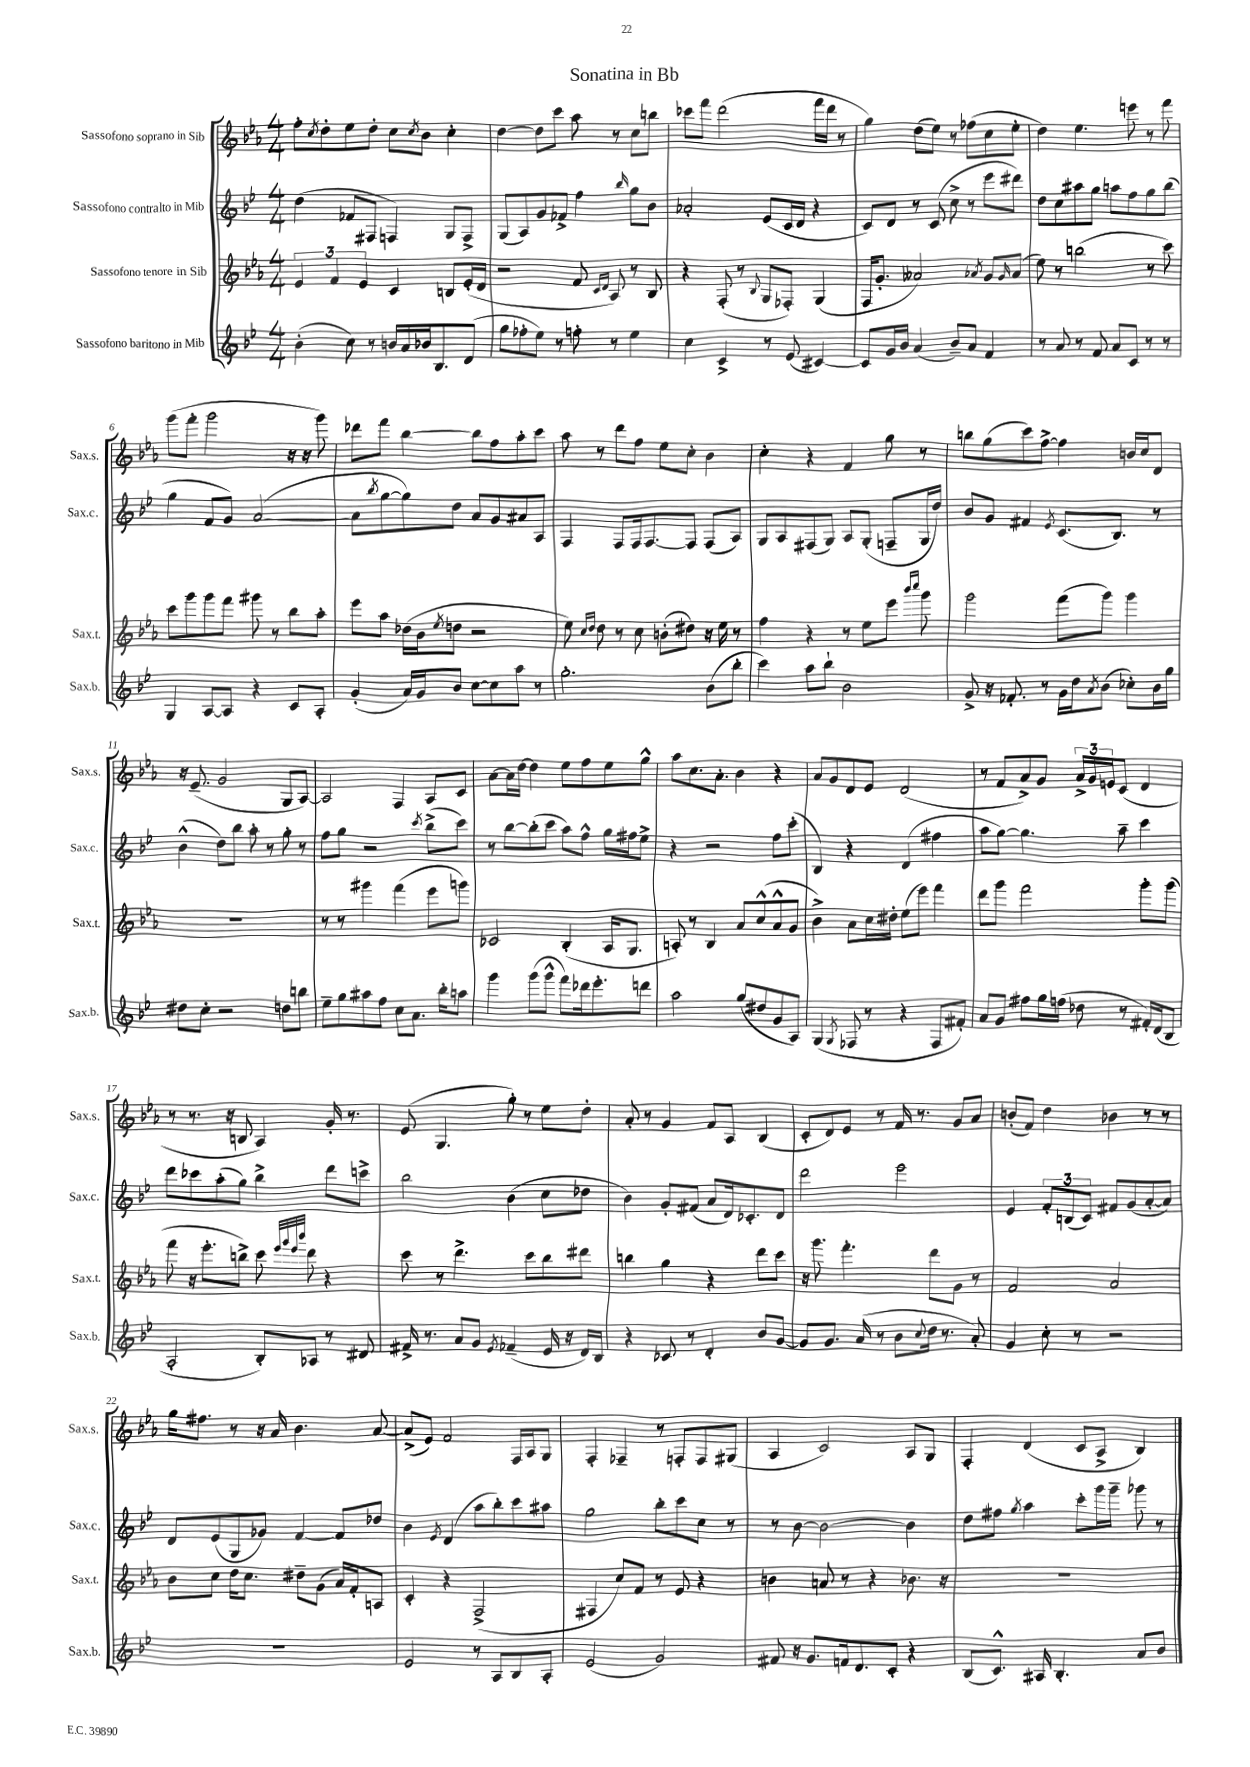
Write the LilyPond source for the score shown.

\header { title = "Sonatina in Bb" }
<<
\new StaffGroup <<
\new Staff = "s0" \with { instrumentName = "Sassofono soprano in Sib" shortInstrumentName = "Sax.s." } {
    \clef treble \key ees \major \numericTimeSignature \time 4/4
    f''8-. \acciaccatura { c''8 } d''8-. ees''8 d''8-. c''8 \acciaccatura { c''8 } bes'8 c''4-. |
    d''4~ d''8 c'''8 aes''8 r8 c''8 b''8 |
    ces'''8 f'''8 d'''2( f'''16 d'''16 r8 |
    g''4) d''8( ees''8) r8 fes''8( c''8 ees''8-. |
    d''4) ees''4. e'''8 r8 f'''8 |
    g'''8( f'''8-. g'''2 r16 r16 g'''8) |
    des'''8 f'''8 bes''4~ bes''8 f''8 aes''8-. c'''8 |
    aes''8 r8 d'''8 f''8 ees''8 c''8-. bes'4 |
    c''4-. r4 f'4 g''8 r8 |
    b''8 g''8( c'''8) f''8~-> f''4 b'16 c''16 d'8 |
    r16 ees'8.--( g'2 g8 aes8~) |
    aes2 f4 aes8 c'8 |
    aes'8~ aes'16 d''16~ d''4 ees''8 f''8 ees''8 g''8-^ |
    aes''8 c''8. aes'8.-. bes'4 r4 |
    aes'8 g'8 d'8 ees'8 d'2( |
    r8 f'8 aes'8->) g'8 \tuplet 3/2 { aes'16-> g'16 e'16 } c'8( d'4 |
    r8 r8. r16 b8 aes4) g'16-. r8. |
    ees'8( g4. g''8-.) r8 ees''8 d''8-. |
    aes'8-. r8 g'4 f'8 aes8 bes4( |
    c'8-. d'8) ees'8 r8 f'16 r8. g'8 aes'8 |
    b'8-.( f'8) d''4 bes'4 r8 r8 |
    g''16 fis''8. r8 r16 aes'16 bes'4. aes'8~ |
    aes'8->( ees'8) f'2 f16 aes16 g8 |
    f4-. fes4-- r8 f8-. f8 gis8( |
    aes4 c'2) aes8 g8 |
    f4-. d'4( c'8 aes8-> bes4) \bar "|." |
}
\new Staff = "s1" \with { instrumentName = "Sassofono contralto in Mib" shortInstrumentName = "Sax.c." } {
    \clef treble \key bes \major \numericTimeSignature \time 4/4
    d''4( fes'8 fis8 f4) g8 f8-> |
    g8( a8) g'8 fes'8-> f''4 \grace { bes''16 } g''8 bes'8 |
    aes'2-. ees'8( c'16 d'16 r4 |
    c'8) d'8 r8 c'8( c''8-> r8 ees'''8 dis'''8) |
    d''8 c''8 ais''8 g''8 a''8 f''8 g''8 bes''8( |
    g''4 f'8 g'8) a'2~( |
    a'8 \acciaccatura { bes''8 } g''8~ g''8) d''8 a'8 g'8 ais'8 a8 |
    f4 f8 f16 f8.~ f8 f8( a8) |
    g8 a8 fis8( g8) a8 g8-.( f8-- g16 d''16) |
    bes'8 g'8 fis'4 \acciaccatura { ees'8 } c'8.( bes8.) r8 |
    bes'4-^( d''8) bes''8 a''8-. r8 g''8-. r8 |
    f''8 g''8 r2 \acciaccatura { c'''8 } bes''8->( c'''8) |
    r8 bes''8~ bes''8-.( c'''8 a''8) f''8-^ g''16 fis''16 ees''8-> |
    r4 r2 f''8 c'''8-.( |
    bes4) r4 d'4( fis''4 |
    a''8 g''8~) g''4. a''8-- c'''4 |
    d'''8 ces'''8 a''8-.( g''8) bes''4-> d'''8 c'''8-> |
    bes''2 bes'4( c''8 des''8 |
    bes'4) g'8-. fis'8( a'8 d'16) ces'8.-. d'8 |
    d'''2 ees'''2 |
    ees'4 \tuplet 3/2 { f'8-. b8( c'8) } fis'8 g'8( a'8~-. a'8) |
    d'8 ees'8( g8 ges'8) f'4~ f'8 des''8 |
    bes'4 \acciaccatura { ees'8 } d'4( a''8 bes''8-.) c'''8 ais''8 |
    g''2 bes''8-. c'''8 c''8 r8 |
    r8 bes'8~ bes'2~ bes'4 |
    d''8 fis''8 \acciaccatura { g''8 } a''4 c'''8-. g'''16 g'''16-- ges'''8 r8 \bar "|." |
}
\new Staff = "s2" \with { instrumentName = "Sassofono tenore in Sib" shortInstrumentName = "Sax.t." } {
    \clef treble \key ees \major \numericTimeSignature \time 4/4
    \tuplet 3/2 { ees'4 f'4 ees'4 } c'4 b8 ees'16-.( d'16 |
    r2 f'8 \grace { c'16 d'16 } aes8) r8 bes8 |
    r4 f8-.( r8 \appoggiatura { bes8 } g8 fes8-.) g4( |
    f16 g'8.-. aeses'2) \acciaccatura { aes'8 } g'8 \grace { g'16 } aes'8( |
    ees''8) r8 b''2( r8 c'''8) |
    c'''8 g'''8 g'''8 f'''8 gis'''8 r8 bes''8 aes''8-. |
    ees'''8 aes''8 des''16( bes'16 \acciaccatura { ees''8 } d''8 r2 |
    ees''8) \grace { c''16 d''16 } d''8 r8 c''8 b'8-.( dis''8) r16 ees''16 r8 |
    f''4 r4 r8 ees''8 ees'''8 \grace { bes'''16 c''''16 } g'''8 |
    g'''2 f'''8( g'''8) g'''4 |
    R1 |
    r8 r8 gis'''4 f'''4( ees'''8 g'''8) |
    ces'2 bes4-.( aes16 g8. |
    a8-.) r8 bes4 aes'8 c''8-^( aes'8-^ g'8 |
    bes'4->) aes'8 c''16 dis''16-. ees''8( ees'''8) f'''4 |
    d'''8 g'''8 f'''2 g'''8-. g'''8( |
    f'''8 r16 ees'''8.-. b''8->) c'''8 \grace { ees'''32 g'''32 ees'''32 bes'''32 } d'''8 r4 |
    c'''8 r8 d'''4.-> c'''8 bes''8 dis'''8 |
    b''4 g''4 r4 d'''8 c'''8 |
    r16 g'''8. f'''4.-. d'''8 g'8 r8 |
    f'2 aes'2 |
    bes'8 c''8 d''16 c''8. dis''8-- g'8( aes'16) f'16-. a8 |
    c'4-. r4 f2->( |
    fis4 c''8) f'8 r8 ees'8 r4 |
    b'4 a'8 r8 r4 bes'8. r16 |
    R1 \bar "|." |
}
\new Staff = "s3" \with { instrumentName = "Sassofono baritono in Mib" shortInstrumentName = "Sax.b." } {
    \clef treble \key bes \major \numericTimeSignature \time 4/4
    bes'4-.( c''8) r8 b'16 a'16 bes'16 bes8. d'8( |
    g''8 fes''8-. ees''8) r8 f''8-. r8 ees''4 |
    c''4 c'4-> r8 ees'8( cis'4~) |
    cis'8 g'16 bes'16 a'4( bes'8--) a'8 f'4 |
    r8 a'8 r8 f'8 a'8 c'8 r8 r8 |
    g4 a8~ a8 r4 c'8 a8-. |
    g'4-.( a'16) g'16 bes'8 c''8~ c''8 a''8 r8 |
    g''2.-. bes'8( bes''8-. |
    c'''4) a''8 bes''8-! bes'2 |
    g'8-> r16 fes'8.-. r8 g'16 d''16 \acciaccatura { a'8 } bes'8( ces''8-.) bes'16 g''16 |
    dis''8 c''8-. r2 d''8 b''8 |
    ees''8-- g''8 ais''8 f''8 c''8 a'8. bes''16-. a''8 |
    g'''4 g'''8( g'''8-^ f'''8) des'''16 ees'''8.-. d'''8 |
    a''2 g''8( dis''8 g'8 a8) |
    g4( \acciaccatura { g8 } fes8 r8 r4 fes8 fis'8-.) |
    a'8 g'8 fis''8 g''16 f''16( des''8 r8 fis'16-.) d'16( bes8 |
    a2-. bes8-.) aes8 r8 dis'8 |
    fis'16-> r8. a'8 g'8 \acciaccatura { ees'8 } fes'4--( ees'16 r16 d'16) bes16 |
    r4 ces'8 r8 d'4-. bes'8 g'8~ |
    g'8 g'8. a'16( r8 bes'8 \appoggiatura { c''8 } d''16 r8. a'8-.) |
    g'4 c''8-. r8 r2 |
    R1 |
    ees'2 r8 a8 bes8 a8-. |
    ees'2( g'2) |
    fis'8 r16 g'8. f'16 d'8. c'8-. r4 |
    bes8( c'8.-^) ais16 bes4.-. a'8 bes'8 \bar "|." |
}
>>
>>
